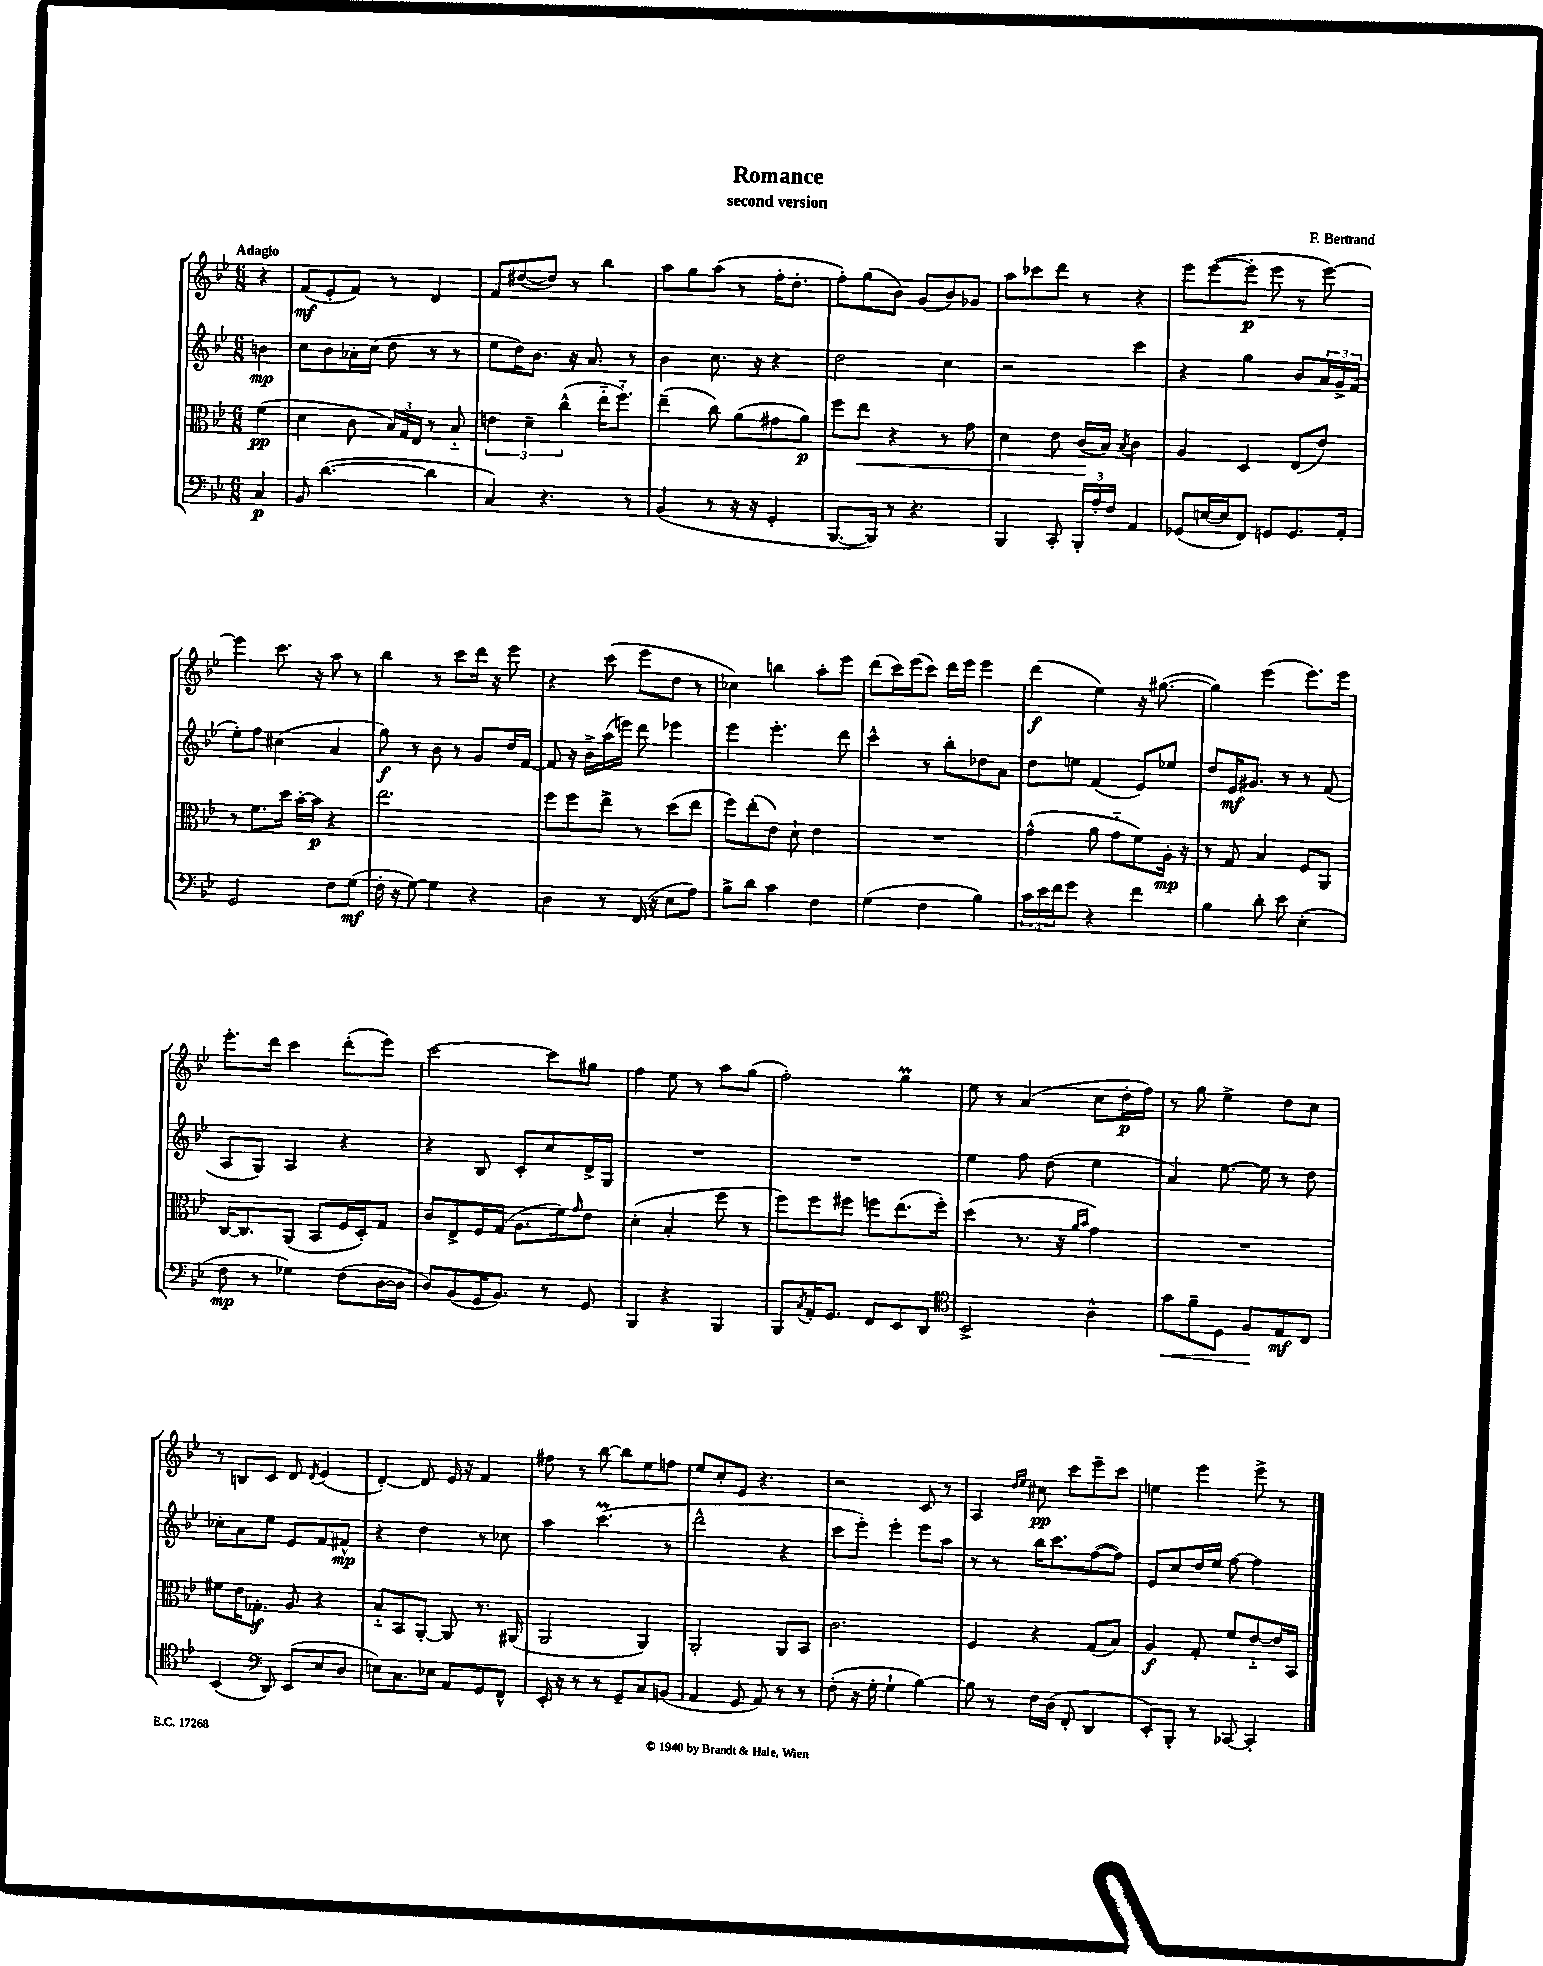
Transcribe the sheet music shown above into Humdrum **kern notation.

**kern	**dynam	**kern	**dynam	**kern	**dynam	**kern	**dynam
*part4	*part4	*part3	*part3	*part2	*part2	*part1	*part1
*staff4	*staff4	*staff3	*staff3	*staff2	*staff2	*staff1	*staff1
*clefF4	*	*clefC3	*	*clefG2	*	*clefG2	*
*k[b-e-]	*	*k[b-e-]	*	*k[b-e-]	*	*k[b-e-]	*
*M6/8	*	*M6/8	*	*M6/8	*	*M6/8	*
=	=	=	=	=	=	=	=
!	!	!	!	!	!	!LO:TX:a:B:t=Adagio	!
4C/	p	(4f\	pp	4bn\	mp	4r	.
=1	=1	=1	=1	=1	=1	=1	=1
8BB-/	.	4d\	.	8cc\L	.	(8f/L	mf
([4.d\	.	.	.	8b-\	.	8e-'/	.
.	.	8c\	.	16a-X'\L	.	8f/J)	.
.	.	.	.	(16cc\JJ	.	.	.
.	.	24B-/LL)	.	8dd\	.	8r	.
.	.	24G/	.	.	.	.	.
.	.	24E-/JJ	.	.	.	.	.
4d\]	.	8r	.	8r	.	4d/	.
.	.	8B-/	.	8r	.	.	.
=2	=2	=2	=2	=2	=2	=2	=2
4C/)	.	6en\	.	8ee-\L	.	8f/L	.
.	.	.	.	16dd\K)	.	([8dd#X/	.
.	.	6d~\	.	.	.	.	.
.	.	.	.	8.b-\J	.	.	.
4.r	.	.	.	.	.	8dd#/J])	.
.	.	(6cc^^\	.	.	.	.	.
.	.	.	.	16r	.	8r	.
.	.	.	.	8.a/	.	.	.
.	.	16ee-\KL	.	.	.	4bb-\	.
.	.	8.ff\J)	.	.	.	.	.
8r	.	.	.	8r	.	.	.
=3	=3	=3	=3	=3	=3	=3	=3
(4BB-/	.	(4ee-~\	.	4b-\	.	8aa\L	.
.	.	.	.	.	.	8gg\	.
8r	.	8cc\)	.	8.cc\	.	(8aa\J	.
16r	.	(8a\L	.	.	.	8r	.
16r	.	.	.	16r	.	.	.
4GG'/	.	8g#X\	.	4r	.	16ff'\KL	.
.	.	.	.	.	.	8.dd'\J	.
.	.	8a\J)	p	.	.	.	.
=4	=4	=4	=4	=4	=4	=4	=4
[8.BBB-/L	.	8ff\L	.	2dd\	.	8ff'\L)	.
!	!	!	!LO:HP:b	!	!	!	!
.	.	8ee-\J	<	.	.	(8gg\	.
16BBB-/Jk])	.	.	.	.	.	.	.
8r	.	4r	.	.	.	8b-\J)	.
4.r	.	.	.	.	.	(8g/L	.
.	.	8r	.	4cc\	.	8b-/)	.
.	.	8g\	.	.	.	8g-X/J	.
=5	=5	=5	=5	=5	=5	=5	=5
4BBB-/	.	4d\	.	2r	.	8aa\L	.
.	.	.	.	.	.	8ccc-X\	.
8CC'/	.	8e-\	.	.	.	8ddd\J	.
24BBB-'/LL	.	(16c/LL	.	.	.	8r	.
24A'/	.	.	.	.	.	.	.
.	.	16B-/JJ)	[	.	.	.	.
24F/JJ	.	.	.	.	.	.	.
.	.	8qB-/	.	.	.	.	.
4AA/	.	4c\	.	4ccc\	.	4r	.
=6	=6	=6	=6	=6	=6	=6	=6
(8GG-X/L	.	4A/	.	4r	.	8eee-\L	.
[16En/L	.	.	.	.	.	([8eee-\	.
16E/J]	.	.	.	.	.	.	.
8FF/J)	.	4D/	.	4gg\	.	8eee-'\J]	p
8GGn/L	.	.	.	.	.	8eee-\	.
8.GG/	.	(8E-/L	.	8b-/L	.	8r	.
.	.	8e-/J)	.	24a/L	.	[8eee-\)	.
.	.	.	.	24g^/	.	.	.
16AA'/Jk	.	.	.	.	.	.	.
.	.	.	.	(24f/JJ	.	.	.
!!LO:LB:g=z
=7	=7	=7	=7	=7	=7	=7	=7
2GG/	.	8r	.	8ee-'\L)	.	4eee-\]	.
.	.	8.f\L	.	8ff\J	.	.	.
.	.	.	.	(4cc#X\	.	8.ccc\	.
.	.	16dd\Jk	.	.	.	.	.
.	.	[16b-'\LL	.	.	.	.	.
.	.	16b-\JJ]	p	.	.	16r	.
8F\L	.	4r	.	4a/	.	8aa\	.
(8G\J	mf	.	.	.	.	8r	.
=8	=8	=8	=8	=8	=8	=8	=8
16F'\	.	2.ee-\	.	8gg\)	f	4bb-\	.
16r	.	.	.	.	.	.	.
[8G\)	.	.	.	8r	.	.	.
4G\]	.	.	.	8b-\	.	8r	.
.	.	.	.	8r	.	8ccc\L	.
4r	.	.	.	8g/L	.	16ddd\Jk	.
.	.	.	.	.	.	16r	.
.	.	.	.	16dd/L	.	8eee-\	.
.	.	.	.	[16f/JJ	.	.	.
=9	=9	=9	=9	=9	=9	=9	=9
4D\	.	8ff\L	.	8f/]	.	4r	.
.	.	8ff\	.	16r	.	.	.
.	.	.	.	16b-^\LL	.	.	.
8r	.	8ee-^\J	.	(16aa\	.	(8ccc\	.
.	.	.	.	16eeen\JJ)	.	.	.
(16FF/	.	8r	.	8ddd\	.	8eee-\L	.
16r	.	.	.	.	.	.	.
8E-\L	.	(8dd\L	.	4eee-X\	.	8dd\J	.
8A\J)	.	8ee-\J	.	.	.	8r	.
=10	=10	=10	=10	=10	=10	=10	=10
8B-^\L	.	8ff\L)	.	4eee-\	.	4cc-X\)	.
8d\J	.	(8ee-'\	.	.	.	.	.
4c\	.	8e-\J)	.	4.eee-'\	.	4bbn\	.
.	.	8d`\	.	.	.	.	.
4F\	.	4e-\	.	.	.	8aa'\L	.
.	.	.	.	8ddd\	.	8eee-\J	.
=11	=11	=11	=11	=11	=11	=11	=11
(4G\	.	2.r	.	4ccc^^\	.	(8ddd\L	.
.	.	.	.	.	.	16ccc\L)	.
.	.	.	.	.	.	(16eee-\J	.
4F\	.	.	.	8r	.	8ccc\J)	.
.	.	.	.	8bb-'\L	.	16ddd\LL	.
.	.	.	.	.	.	16eee-\JJ	.
4B-\)	.	.	.	8dd-X\	.	4eee-\	.
.	.	.	.	8a\J	.	.	.
=12	=12	=12	=12	=12	=12	=12	=12
24c\LL	.	(4g^^\	.	8dd\L	.	(4ddd\	f
24e-\	.	.	.	.	.	.	.
24f\J	.	.	.	.	.	.	.
8g\J	.	.	.	8een\J	.	.	.
4r	.	8a\	.	(4f/	.	4ee-\)	.
.	.	8g\L	.	.	.	.	.
4f\	.	8f\)	.	8e-/L)	.	16r	.
.	.	.	.	.	.	([8.gg#X\	.
.	.	16A'\Jk	mp	8ee-X/J	.	.	.
.	.	16r	.	.	.	.	.
=13	=13	=13	=13	=13	=13	=13	=13
4B-\	.	8r	.	8dd/L	.	4gg#\])	.
.	.	8G/	.	16e-/K	mf	.	.
.	.	.	.	8.g#X/J	.	.	.
8d'\	.	4B-/	.	.	.	(4eee-\	.
8e-\	.	.	.	8r	.	.	.
(4E-'\	.	8F/L	.	8r	.	8.eee-\L)	.
.	.	8AA/J	.	(8f/	.	.	.
.	.	.	.	.	.	16eee-\Jk	.
!!LO:LB:g=z
=14	=14	=14	=14	=14	=14	=14	=14
8F\	mp	[16C/KL	.	8A/L	.	8.eee-'\L	.
.	.	8.C/]	.	.	.	.	.
8r	.	.	.	8G/J)	.	.	.
.	.	.	.	.	.	16ddd\Jk	.
4G-X\)	.	(8AA/J	.	4A/	.	4ccc\	.
.	.	8BB-/L	.	.	.	.	.
(8F\L	.	16F/L	.	4r	.	(8ddd'\L	.
.	.	16D'/J)	.	.	.	.	.
[16D\L	.	8G/J	.	.	.	8eee-\J)	.
16D\JJ]	.	.	.	.	.	.	.
=15	=15	=15	=15	=15	=15	=15	=15
8D/L)	.	8c/L	.	4r	.	[2ccc\	.
(8BB-/	.	8E-^/	.	.	.	.	.
16GG/K	.	16F/L	.	8B-/	.	.	.
8.BB-/J)	.	(16G/JJ	.	.	.	.	.
.	.	8.A\L	.	8c'/L	.	.	.
8r	.	.	.	8cc/	.	8ccc\L]	.
.	.	16f\k)	.	.	.	.	.
.	.	16qqg/	.	.	.	.	.
8GG/	.	8e-\J	.	16d^/L	.	8gg#X\J	.
.	.	.	.	16G/JJ	.	.	.
=16	=16	=16	=16	=16	=16	=16	=16
4BBB-/	.	(4d'\	.	2.r	.	4ff\	.
4r	.	4B-'/	.	.	.	8ee-\	.
.	.	.	.	.	.	8r	.
4BBB-/	.	8ff\	.	.	.	8aa\L	.
.	.	8r	.	.	.	(8gg\J	.
=17	=17	=17	=17	=17	=17	=17	=17
8BBB-/L	.	8ff\L)	.	2.r	.	2ff'\)	.
8qC/	.	.	.	.	.	.	.
16AA'/K	.	8ff\	.	.	.	.	.
8.GG/J	.	.	.	.	.	.	.
.	.	8ff#X\J	.	.	.	.	.
8FF/L	.	8ffn\L	.	.	.	.	.
8EE-/	.	(8.ee-\	.	.	.	4ggM\	.
8DD/J	.	.	.	.	.	.	.
.	.	16ff'\Jk)	.	.	.	.	.
=18	=18	=18	=18	=18	=18	=18	=18
*clefC4	*	*	*	*	*	*	*
2BB-^/	.	(4dd\	.	4ee-\	.	8ee-\	.
.	.	.	.	.	.	8r	.
.	.	8.r	.	8ff\	.	(4a/	.
.	.	.	.	(8dd\	.	.	.
.	.	16r	.	.	.	.	.
.	.	16qqa/LL	.	.	.	.	.
.	.	16qqb-/JJ	.	.	.	.	.
4A^^\	.	4g\)	.	4ee-\	.	8cc\L	.
.	.	.	.	.	.	16dd'\L	p
.	.	.	.	.	.	16ff\JJ)	.
=19	=19	=19	=19	=19	=19	=19	=19
!	!LO:HP:b	!	!	!	!	!	!
8g\L	<	2.r	.	4a/)	.	8r	.
8f~\	.	.	.	.	.	8gg\	.
8D\J	.	.	.	[8.ee-\	.	4ee-^\	.
8F/L	.	.	.	.	.	.	.
.	.	.	.	16ee-\]	.	.	.
8E-/	[ mf	.	.	8r	.	8dd\L	.
8C/J	.	.	.	8dd\	.	8cc\J	.
!!LO:LB:g=z
=20	=20	=20	=20	=20	=20	=20	=20
(4BB-/	.	8f#X\L	.	8cc-X'\L	.	8r	.
.	.	16e-\K	.	8a\	.	8Bn/L	.
.	.	8.G-X'\J	f	.	.	.	.
*clefF4	*	*	*	*	*	*	*
8DD/)	.	.	.	8ee-\J	.	8c/J	.
(8EE-/L	.	8A/	.	8e-/L	.	8d/	.
.	.	.	.	.	.	8qd/	.
8E-/	.	4r	.	8f/	.	(4e-/	.
8D/J	.	.	.	8f#X^^/J	mp	.	.
=21	=21	=21	=21	=21	=21	=21	=21
8En\L)	.	8B-/L	.	4r	.	[4d'/)	.
8.C\	.	8BB-/	.	.	.	.	.
.	.	[8AA'/J	.	4dd\	.	8d/]	.
16E-X\Jk	.	.	.	.	.	.	.
8AA/L	.	8AA/]	.	.	.	16e-/	.
.	.	.	.	.	.	16r	.
8GG/	.	8.r	.	8r	.	4f/	.
8FF^^/J	.	.	.	8cc-X\	.	.	.
.	.	(16AA#X/	.	.	.	.	.
=22	=22	=22	=22	=22	=22	=22	=22
16EE-'/	.	2AA/	.	4aa\	.	8ff#X\	.
16r	.	.	.	.	.	.	.
8r	.	.	.	.	.	8r	.
8r	.	.	.	(4.cccM\	.	[8bb-\	.
8GG~/L	.	.	.	.	.	8bb-\L]	.
8C/	.	4AA/)	.	.	.	8ee-\	.
(8BBn/J	.	.	.	8r	.	8ffn\J	.
=23	=23	=23	=23	=23	=23	=23	=23
4AA/	.	2AA'/	.	2ddd^^\	.	8ee-/L	.
.	.	.	.	.	.	8cc'/	.
8GG/	.	.	.	.	.	8e-/J	.
8AA/)	.	.	.	.	.	4.r	.
8r	.	8AA/L	.	4r	.	.	.
8r	.	8BB-/J	.	.	.	.	.
=24	=24	=24	=24	=24	=24	=24	=24
(8F'\	.	2.c\	.	8ccc\L	.	2r	.
16r	.	.	.	8eee-'\J)	.	.	.
16G'\	.	.	.	.	.	.	.
4G`\	.	.	.	4eee-'\	.	.	.
[4B-\)	.	.	.	8eee-\L	.	8c/	.
.	.	.	.	8aa\J	.	8r	.
=25	=25	=25	=25	=25	=25	=25	=25
8B-\]	.	4F/	.	8r	.	4A/	.
8r	.	.	.	8r	.	.	.
.	.	.	.	.	.	16qqdd/LL	.
.	.	.	.	.	.	16qqee-/JJ	.
16F\LL	.	4r	.	16bb-\KL	.	8cc#X\	pp
(16D\JJ	.	.	.	8.ccc\	.	.	.
8FF'/	.	.	.	.	.	8ccc\L	.
4DD/	.	(8G/L	.	([8ff\	.	8eee-~\	.
.	.	8B-/J)	.	8ff\J])	.	8ccc\J	.
=26	=26	=26	=26	=26	=26	=26	=26
8EE-'/L)	.	4A/	f	8e-/L	.	4een\	.
8BBB-'/J	.	.	.	8cc/	.	.	.
8r	.	8G'/	.	16dd/L	.	4eee-\	.
.	.	.	.	16ee-/JJ	.	.	.
[8CC-X/	.	8f/L	.	[8ff\	.	.	.
4CC-'/]	.	[8e-/	.	4ff\]	.	8eee-^\	.
.	.	16e-/L]	.	.	.	8r	.
.	.	16BB-/JJ	.	.	.	.	.
==	==	==	==	==	==	==	==
*-	*-	*-	*-	*-	*-	*-	*-
